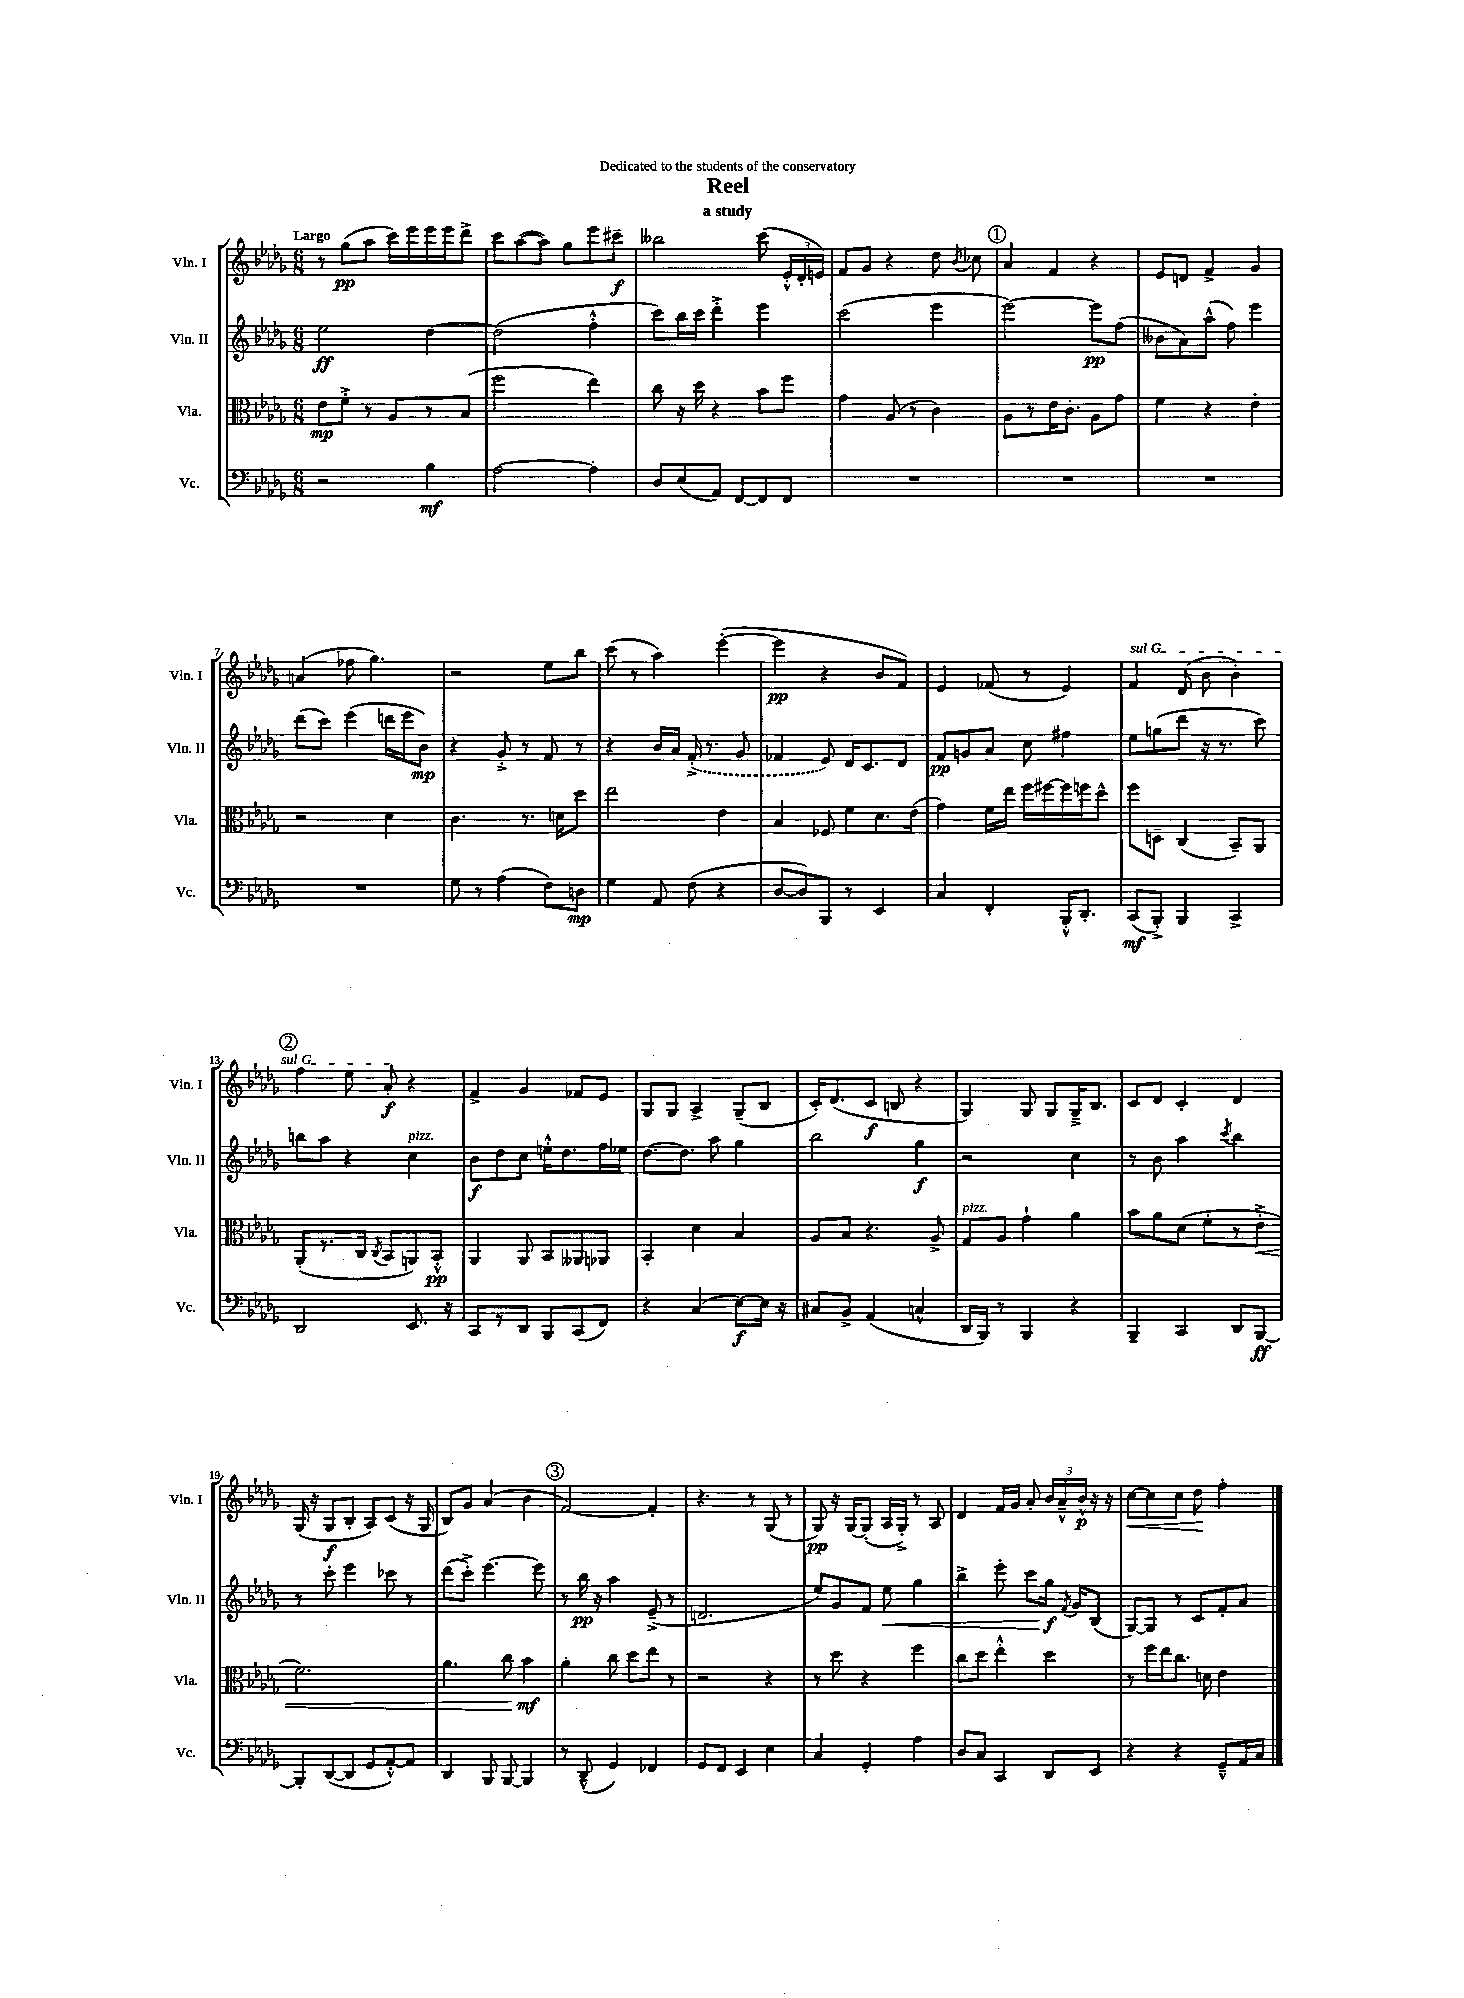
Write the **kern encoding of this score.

**kern	**kern	**kern	**kern
*staff4	*staff3	*staff2	*staff1
*clefF4	*clefC3	*clefG2	*clefG2
*k[b-e-a-d-g-]	*k[b-e-a-d-g-]	*k[b-e-a-d-g-]	*k[b-e-a-d-g-]
*M6/8	*M6/8	*M6/8	*M6/8
2r	8e-\L	2ee-\	8r
.	8f'^\J	.	(8gg-\L
.	8r	.	8aa-\J
.	8A-/L	.	16ccc\LL)
.	.	.	16eee-\
4B-\	8r	[4dd-\	16eee-\
.	.	.	16eee-\J
.	(8B-/J	.	8ddd-^\J
=	=	=	=
[2A-\	2ff\	(2dd-\]	8ccc\L
.	.	.	([8aa-\
.	.	.	8aa-\]J)
.	.	.	8gg-\L
4A-'\]	4ee-\)	4ff'^^\	8eee-\
.	.	.	8ccc#~\J
=	=	=	=
8D-/L	8cc\	8ccc\L)	2bb--\
(8E-/	16r	16bb-\L	.
.	16dd-\	16ccc\JJ	.
8AA-/J)	4r	4ddd-'^\	.
[8FF/L	.	.	.
8FF/]	8b-\L	4eee-\	(8ccc\
8FF/J	8ff\J	.	24e-'^^/LL
.	.	.	24d-'/
.	.	.	24e/JJ)
=	=	=	=
2.r	4g-\	(2ccc\	8f/L
.	.	.	8g-/J
.	(8A-/	.	4r
.	8r	.	.
.	4c\)	4eee-\	8dd-\
.	.	.	8qb-/
.	.	.	8cc-\
=	=	=	=
2.r	8A-\L	[2eee-\)	4a-/
.	8r	.	.
.	16e-\K	.	4f/
.	8.c'\J	.	.
.	8A-\L	8eee-\]L	4r
.	8g-\J	(8ff\J	.
=	=	=	=
2.r	4f\	8b--\L	8e-/L
.	.	8a-\)	8d/J
.	4r	(8aa-^^\J	4f^/
.	.	8ff\)	.
.	4e-'\	4eee-\	4g-/
=	=	=	=
2.r	2r	(8ddd-\L	(4a/
.	.	8ccc\J)	.
.	.	(4eee-\	8ff-\
.	.	.	4.gg-\)
.	4d-\	16ddd\LL	.
.	.	16eee-\J	.
.	.	8b-\J)	.
=	=	=	=
8G-\	4.c\	4r	2r
8r	.	.	.
(4A-\	.	8g-'^/	.
.	8.r	8r	.
8F\L)	.	8f/	8ee-\L
.	16d\LK	.	.
8D\J	8dd-\J	8r	8bb-\J
=	=	=	=
4G-\	2ee-\	4r	(8ccc\
.	.	.	8r
8AA-/	.	16b-/LL	4aa-\)
.	.	16a-/JJ	.
(8F\	.	(16f'^/	.
.	.	8.r	.
4r	4e-\	.	([4eee-'\
.	.	8g-/	.
=	=	=	=
[8D-/L	4B-/	4f-/	4eee-\]
8D-/])	.	.	.
8BBB-/J	8F-/	8e-/)	4r
8r	8f\L	16d-/LK	.
.	.	8.c/	.
4EE-/	8.d-\	.	8b-/L
.	.	8d-/J	8f/J)
.	(16e-\Jk	.	.
=	=	=	=
4C/	4g-\)	8f/L	4e-/
.	.	8g/	.
4FF'/	16f\LL	8a-/J	(8f-/
.	16ee-\JJ	.	.
.	16ff\LL	8cc\	8r
.	[16ff#\	.	.
16BBB-'^^/LK	16ff#\]	4ff#\	4e-/)
8.DD-'/J	16ff\J	.	.
.	8dd-^^\J	.	.
=	=	=	=
(8CC/L	8ff\L	8ee-\L	4f/
8BBB-'^/J)	8D~\J	(8gg\	.
4BBB-/	(4C/	8ddd-\J	(8d-/
.	.	16r	8b-\
.	.	8.r	.
4CC^/	8BB-~/L)	.	4b-'\)
.	8AA-/J	8ccc\)	.
=	=	=	=
2DD-/	(8AA-'/L	8bb\L	4ff\
.	8.r	8aa-\J	.
.	.	4r	8ee-\
.	16C/Jk	.	.
.	8qC/	.	.
.	8BB-/L	.	8a-'/
8.EE-/	8AA/)	4cc\	4r
.	8BB-'^^/J	.	.
16r	.	.	.
=	=	=	=
8CC/L	4AA-/	8b-\L	4f^/
8r	.	8dd-\	.
8DD-/J	8AA-/	8cc\J	4g-/
8BBB-/L	8BB-/L	16ee'^^\LK	.
.	.	8.dd-\	.
(8CC/	8AA--/	.	8f-/L
8FF/J)	8AA-/J	16ff\L	8e-/J
.	.	16ee-\JJ	.
=	=	=	=
4r	4BB-'/	[8.dd-\L	8G-/L
.	.	.	8G-/J
.	.	8.dd-\]J	.
(4C/	4d-\	.	4A-^/
.	.	8aa-\	.
[8E-\L)	4B-/	4gg-\	(8G-~/L
16E-\]Jk	.	.	8B-/J
16r	.	.	.
=	=	=	=
8C#/L	8A-/L	2bb-\	16c'/LK)
.	.	.	(8.d-/
8BB-^/J	8B-/J	.	.
(4AA-/	4.r	.	8c/J
.	.	.	8B/
4C^^/	.	4gg-\	4r
.	8A-^/	.	.
=	=	=	=
16DD-/LL	8G-/L	2r	4G-/)
16BBB-/JJ)	.	.	.
8r	8A-/J	.	.
4BBB-/	4g-`\	.	8G-/
.	.	.	8G-/L
4r	4a-\	4cc\	16G-~^/K
.	.	.	8.B-/J
=	=	=	=
4BBB-~/	8b-\L	8r	8c/L
.	8a-\	8b-\	8d-/J
4CC/	(8d-\J	4aa-\	4c'/
.	8f'\L	.	.
.	.	8qccc/	.
8DD-/L	8r	4bb-\	4d-/
[8BBB-/J	8e-'^\J	.	.
=	=	=	=
8BBB-'/]L	2.f\)	8r	(16G-/
.	.	.	16r
([8DD-/	.	8ccc'\	8G-/L
8DD-/]J	.	4eee-\	8B-'/J
8GG-/L	.	.	8A-/L)
[8AA-'^^/)	.	8ccc-\	(8c/J
8AA-/]J	.	8r	16r
.	.	.	16G-/
=	=	=	=
4DD-/	4.a-\	(8ddd-\L	8B-/L)
.	.	8ccc'^\J)	8g-/J
8BBB-/	.	[4.eee-\	(4a-/
[8BBB-/	8cc\	.	.
4BBB-/]	4b-\	.	4b-\
.	.	8eee-\]	.
=	=	=	=
8r	4a-'\	8r	[2f/)
(8DD-~^^/	.	16bb-\	.
.	.	16r	.
4GG-/)	8cc\	4aa-\	.
.	8dd-\L	.	.
4FF-/	8ee-\J	(8e-~^/	4f'/]
.	8r	8r	.
=	=	=	=
8GG-/L	2r	2.d/	4.r
8FF/J	.	.	.
4EE-/	.	.	.
.	.	.	8r
4E-\	4r	.	(8G-/
.	.	.	8r
=	=	=	=
4C/	8r	8ee-/L)	8G-/)
.	8dd-\	8g-/	16r
.	.	.	[16G-/LK
4GG-'/	4r	8f/J	(8G-'/]J
.	.	8ee-\	16A-/LL
.	.	.	16G-'^/JJ)
4A-\	4ff\	4gg-\	8r
.	.	.	8A-/
=	=	=	=
8D-/L	8cc\L	4bb-^\	4d-/
8C/J	8dd-\J	.	.
4CC/	4ee-'^^\	8eee-'\	16f/LL
.	.	.	16g-/JJ
.	.	8ccc\L	8a-'/
8DD-/L	4dd-\	16gg-\Jk	24b-/LL
.	.	.	24a-~^^/
.	.	8qf/	.
.	.	16g-/LK	.
.	.	.	24b-^^/JJ
8EE-/J	.	(8B-/J	16r
.	.	.	16r
=	=	=	=
4r	8r	[8G-/L)	[8cc\L
.	16ff\LL	8G-/]J	8cc\]
.	16ee-\J	.	.
4r	8.cc\J	8r	8cc\J
.	.	8c/L	8dd-\
.	16d\	.	.
8GG-~^^/L	4e-\	8f'/	4ff'\
16AA-/L	.	8a-/J	.
16C/JJ	.	.	.
==	==	==	==
*-	*-	*-	*-
